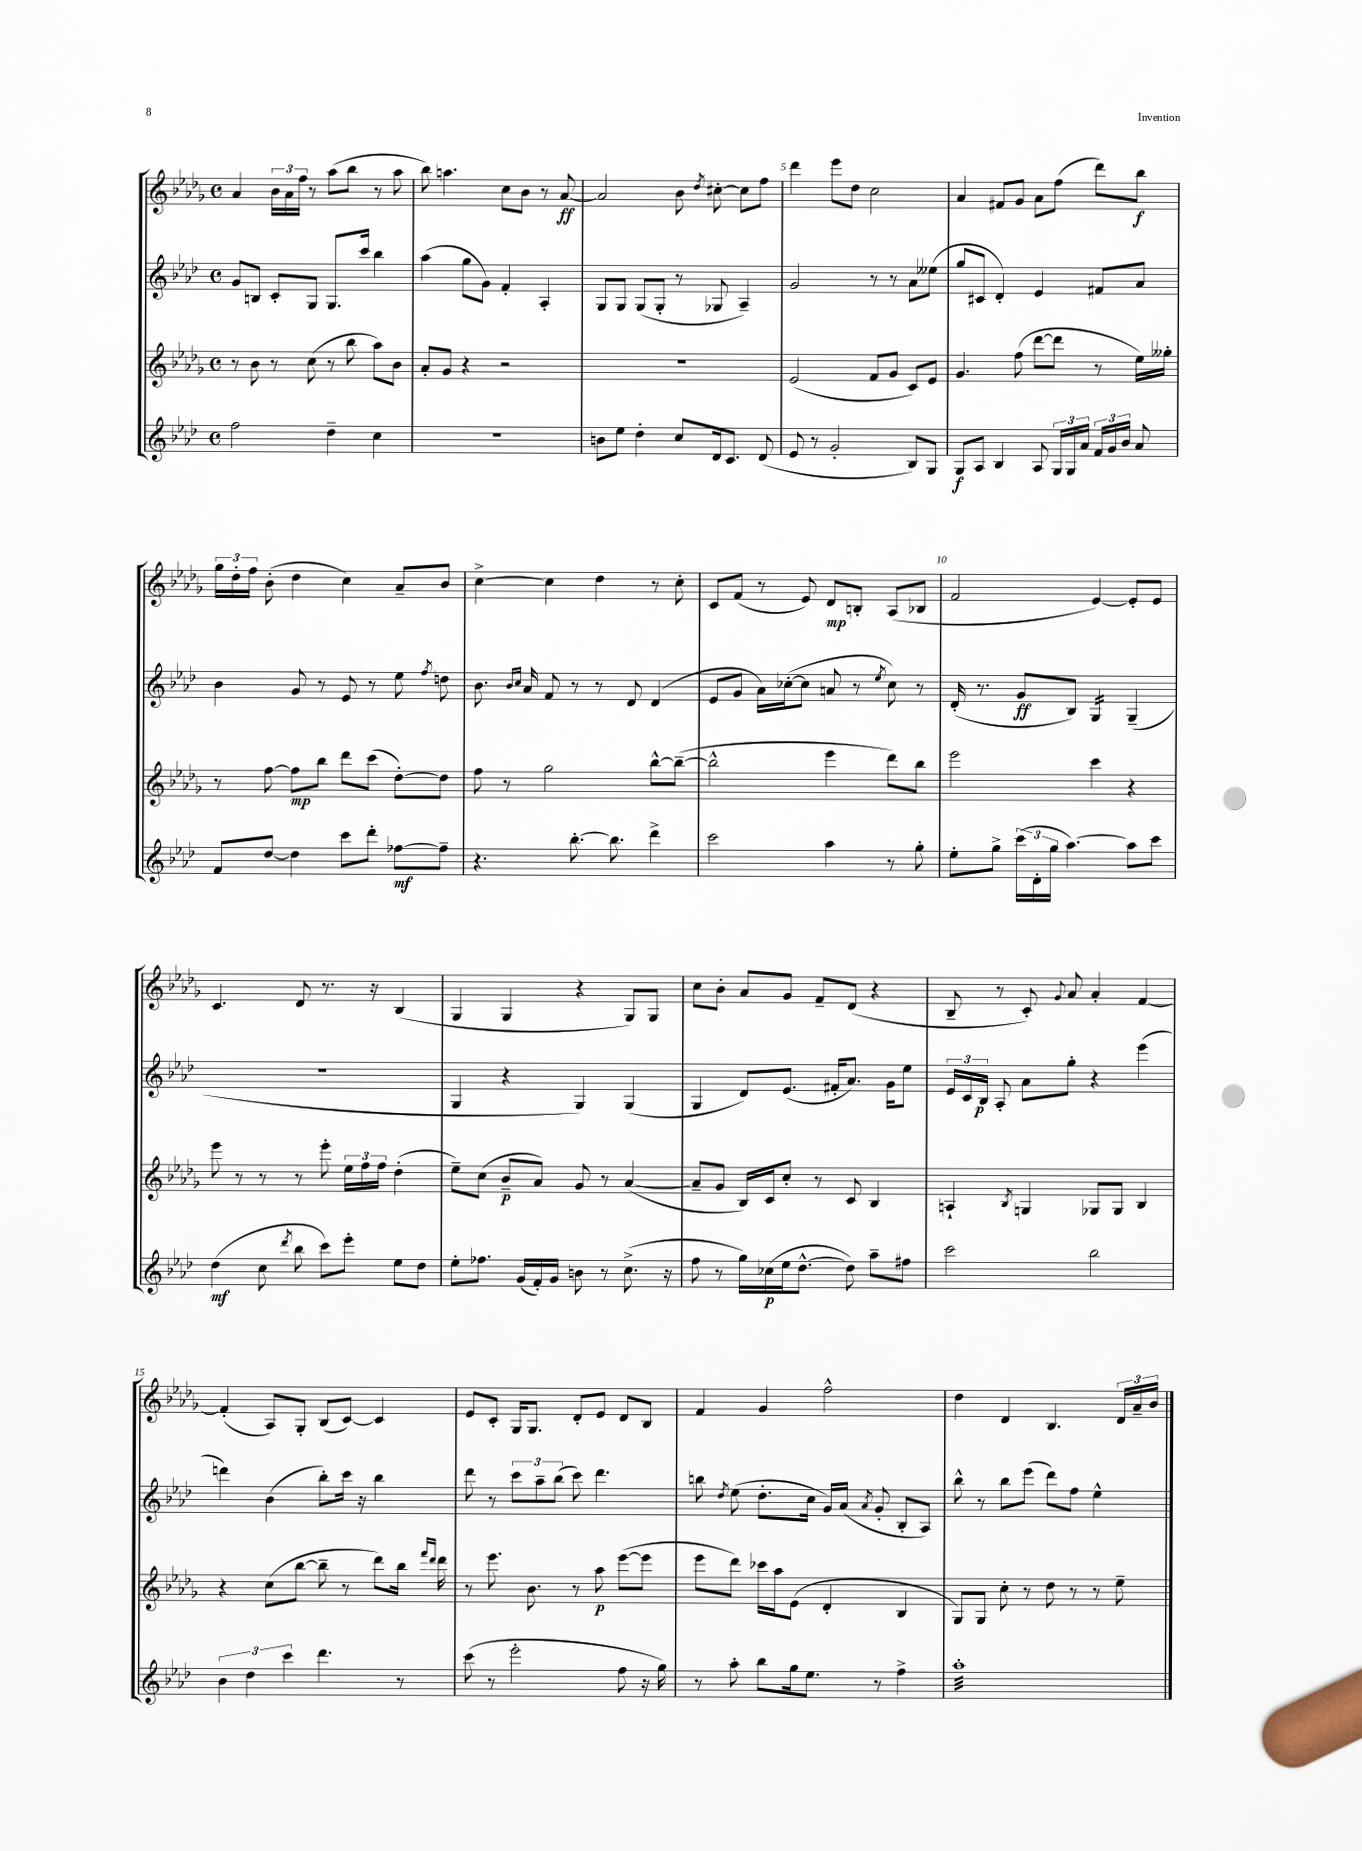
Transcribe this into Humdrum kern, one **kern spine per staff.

**kern	**kern	**kern	**kern
*staff4	*staff3	*staff2	*staff1
*clefG2	*clefG2	*clefG2	*clefG2
*k[b-e-a-d-]	*k[b-e-a-d-g-]	*k[b-e-a-d-]	*k[b-e-a-d-g-]
*M4/4	*M4/4	*M4/4	*M4/4
*met(c)	*met(c)	*met(c)	*met(c)
2ff	8r	8g	4a-
.	8b-	8B	.
.	8r	8c'	24b-
.	.	.	24a-
.	.	.	24ff
.	(8cc	8G	8r
4dd-~	8r	8.G	(8aa-
.	8bb-	.	8bb-
.	.	16ccc	.
4cc	8aa-)	4bb-	8r
.	8b-	.	8aa-
=	=	=	=
1r	8a-'	(4aa-	8bb-)
.	8g-	.	4.aa
.	4r	8gg	.
.	.	8g)	.
.	2r	4f'	8cc
.	.	.	8b-
.	.	4A-'	8r
.	.	.	[8a-
=	=	=	=
8b	1r	8G	2a-]
8ee-	.	8G	.
4dd-'	.	(8G	.
.	.	8G'	.
8cc	.	8r	8b-
.	.	.	8qdd-
16d-	.	8G-	[8cc#'
8.c	.	.	.
.	.	4A-~)	8cc#]
(8d-	.	.	8ff
=	=	=	=
8e-	(2e-	2g	4ddd-
8r	.	.	.
2g'	.	.	8eee-
.	.	.	8dd-
.	8f	8r	2cc
.	8g-	8r	.
8B-)	8c)	8a-	.
8G	8e-	(8ee--	.
=	=	=	=
8G	4.g-	8gg	4a-
8A-	.	8c#	.
4B-	.	4d-')	8f#
.	(8ff	.	8g-
8A-	[8ddd-	4e-	8a-
24G	8ddd-]	.	(8ff
24G	.	.	.
24a-	.	.	.
24f	8r	8f#	8ddd-)
24g	.	.	.
24b-	.	.	.
8a-	16ee-)	8a-	8bb-
.	16gg--'	.	.
=	=	=	=
8f	8r	4b-	24gg-
.	.	.	24dd-'
.	.	.	24ff
[8dd-	[8ff	.	(8b-'
4dd-]	8ff]	8g	4dd-
.	8bb-	8r	.
8ccc	8ddd-	8e-	4cc)
8ddd-'	(8ccc	8r	.
[8ff-	[8dd-')	8ee-	8a-~
.	.	8qff	.
8ff-~]	8dd-]	8dd	8b-
=	=	=	=
4.r	8ff	8.b-	[4cc^
.	8r	.	.
.	.	16qqb-	.
.	.	16qqcc	.
.	.	16a-	.
.	2gg-	8f	4cc]
[8.bb-'	.	8r	.
.	.	8r	4dd-
8.bb-]	.	.	.
.	.	8d-	.
4ddd-^	[8bb-^^	(4d-	8r
.	(8bb-~_	.	8cc'
=	=	=	=
2ccc	2bb-^^]	8e-	8c
.	.	8g	(8f
.	.	16a-)	8r
.	.	([16cc-'	.
.	.	8cc-]	8e-)
4aa-	4eee-	8a	8d-
.	.	8r	8B'
.	.	8qee-	.
8r	8ddd-)	8cc-)	(8A-
8gg'	8bb-	8r	8B-
=	=	=	=
8ee-'	2eee-	(16d-'	2f
.	.	8.r	.
8gg^	.	.	.
(24ccc	.	8g	.
24d-'	.	.	.
24gg	.	.	.
[4.aa-)	.	8B-)	.
.	4ccc	4G	[4e-)
8aa-]	4r	(4G~	8e-']
8ccc	.	.	8e-
=	=	=	=
(4dd-	8eee-	1r	4.c
.	8r	.	.
8cc	8r	.	.
8qddd-	.	.	.
8bb-	8r	.	8d-
8ccc)	8eee-'	.	8.r
8eee-'	24ee-	.	.
.	24ff	.	.
.	.	.	16r
.	24ff	.	.
8ee-	(4dd-'	.	(4B-
8dd-	.	.	.
=	=	=	=
8ee-'	8ee-~)	4G	4G-
8.ff-	(8cc	.	.
.	8b-~	4r	4G-
(16g	.	.	.
16f')	8a-)	.	.
16g	.	.	.
8b	8g-	4G)	4r
8r	8r	.	.
(8.cc^	([4a-	(4G	8G-)
.	.	.	8G-
16r	.	.	.
=	=	=	=
8ff	8a-~]	4G	8cc
8r	8g-	.	8b-'
16gg)	16B-)	8d-)	8a-
(16cc-	16c	.	.
16ee-	8cc'	(8.e-	8g-
[8.dd-^^	.	.	.
.	8r	.	8f~
.	.	16f#'	.
8dd-])	8c	8.a-)	(8d-
8aa-~	4B-	.	4r
.	.	16g	.
8ff#	.	8ee-	.
=	=	=	=
2ccc	4A`	24e-	8B-~
.	.	24c	.
.	.	24B-	.
.	.	8A-'	8r
.	8qB-	.	.
.	4G	8a-	8c')
.	.	.	8qqg-
.	.	8gg'	8a-
2bb-	8G-	4r	4a-'
.	8G-	.	.
.	4B-	(4eee-	[4f
=	=	=	=
6b-	4r	4ddd)	(4f']
6dd-	.	.	.
.	(8cc	(4b-	8A-)
6ccc	.	.	.
.	[8bb-	.	8G-'
4.ddd-	8bb-~]	8bb-')	(8B-
.	8r	16ccc	[8c)
.	.	16r	.
.	8ddd-)	4bb-	4c]
8r	16bb-	.	.
.	16qqfff	.	.
.	16qqddd-	.	.
.	16ddd-	.	.
=	=	=	=
(8ccc	8r	8ddd-	8e-
8r	8.eee-	8r	8c'
2eee-'	.	12ccc	16G-
.	8.b-	.	8.G-
.	.	12aa-~	.
.	.	(12bb-	.
.	8r	8ccc)	8d-'
.	8aa-	4.ddd-	8e-
8ff	([8eee-	.	8d-
16r	8eee-]	.	8B-
16gg)	.	.	.
=	=	=	=
8r	8eee-	8bb	4f
.	.	8qdd-	.
8aa-'	8ddd-)	(8ee-	.
8bb-	16ccc-	8.dd-'	4g-
.	16aa-	.	.
16gg	(8e-	.	.
8.ee-	.	16cc	.
.	4d-'	16g)	2ff^^
.	.	(16a-	.
.	.	8qa-	.
8r	.	8g'	.
4ff^	4B-	8B-'	.
.	.	8A-)	.
=	=	=	=
1aa-'	8G-)	8bb-^^	4dd-
.	8G-	8r	.
.	8cc'	8bb-	4d-
.	8r	(8eee-	.
.	8dd-	8ddd-)	4.B-
.	8r	8ff	.
.	8r	4ee-^^	.
.	8ee-~	.	24d-
.	.	.	24a-~
.	.	.	24b-
==	==	==	==
*-	*-	*-	*-
